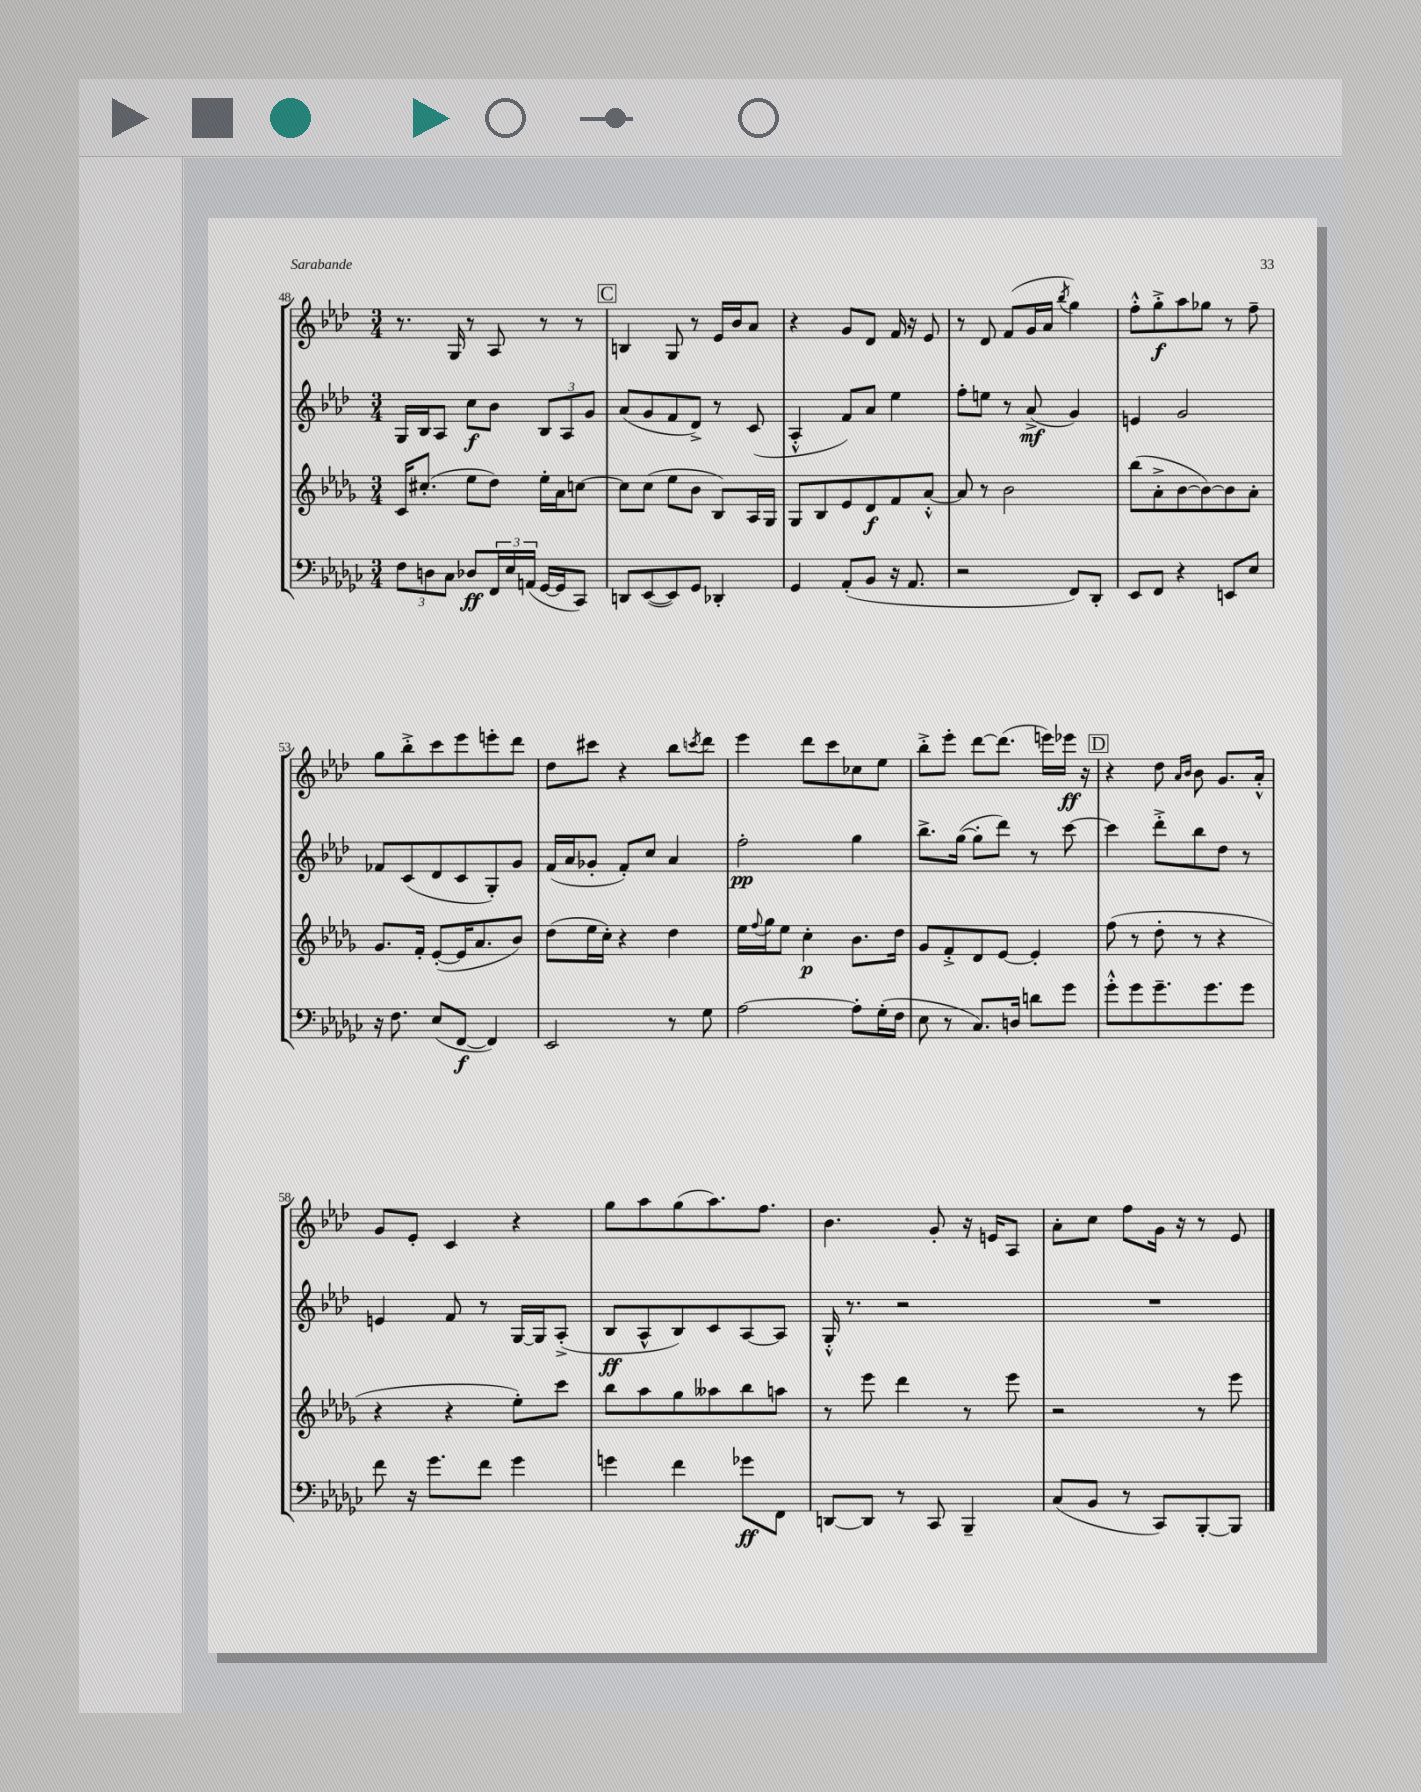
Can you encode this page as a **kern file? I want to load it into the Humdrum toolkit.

**kern	**kern	**kern	**kern
*staff4	*staff3	*staff2	*staff1
*clefF4	*clefG2	*clefG2	*clefG2
*k[b-e-a-d-g-c-]	*k[b-e-a-d-g-]	*k[b-e-a-d-]	*k[b-e-a-d-]
*M3/4	*M3/4	*M3/4	*M3/4
12F	16c	16G	8.r
.	(8.cc#'	16B-	.
12D	.	.	.
.	.	8A-	.
12C-	.	.	.
.	.	.	16G
8D-	8ee-	8cc	8r
24FF	8dd-)	8b-	8A-
24E-	.	.	.
(24AA	.	.	.
[16GG-	16ee-'	12B-	8r
16GG-]	16a-	.	.
.	.	12A-	.
8CC-)	[8cc	.	8r
.	.	12g	.
=	=	=	=
8DD	8cc]	(8a-	4B
([8EE-	(8cc	8g	.
8EE-])	8ee-	8f	8G
8GG-	8b-	8d-^)	8r
4DD-'	8B-)	8r	16e-
.	.	.	16b-
.	16A-	(8c	8a-
.	16G-	.	.
=	=	=	=
4GG-	8G-	4A-'^^	4r
.	8B-	.	.
(8AA-'	8e-	8f)	8g
8BB-	8d-	8a-	8d-
16r	8f	4ee-	16f
8.AA-	.	.	16r
.	[8a-'^^	.	8e-
=	=	=	=
2r	8a-]	8ff'	8r
.	8r	8ee	8d-
.	2b-	8r	(8f
.	.	(8a-^	16g
.	.	.	16a-
.	.	.	8qbb-
8FF)	.	4g)	4gg)
8DD-'	.	.	.
=	=	=	=
8EE-	(8bb-	4e	8ff'^^
8FF	8a-'^	.	8gg'^
4r	[8b-	2g	8aa-
.	8b-_)	.	8gg-
8EE	8b-]	.	8r
8E-	8a-'	.	8ff~
=	=	=	=
16r	8.g-	8f-	8gg
8.F	.	.	.
.	.	(8c	8bb-'^
.	16f'	.	.
(8E-	([8e-'	8d-	8ccc
[8FF	16e-]	8c	8eee-
.	8.a-	.	.
4FF])	.	8G')	8eee'
.	8b-)	8g	8ddd-
=	=	=	=
2EE-	(8dd-	(16f	8dd-
.	.	16a-	.
.	16ee-	8g-'	8ccc#
.	16cc')	.	.
.	4r	8f')	4r
.	.	8cc	.
8r	4dd-	4a-	8bb-
.	.	.	8qccc
8G-	.	.	8ddd-
=	=	=	=
[2A-	16ee-	2ff'	4eee-
.	8qqff	.	.
.	16gg-	.	.
.	8ee-	.	.
.	4cc'	.	8ddd-
.	.	.	8ccc
8A-']	8.b-	4gg	8cc-
(16G-'	.	.	8ee-
16F	16dd-	.	.
=	=	=	=
8E-	8g-	8.bb-^	8bb-'^
8r	8f'^	.	8eee-'
.	.	([16gg	.
8.C-)	8d-	8gg']	[8ddd-
.	[8e-	8ddd-)	(8.ddd-]
16D	.	.	.
8d	4e-']	8r	.
.	.	.	16eee)
8g-	.	[8ccc	16eee-
.	.	.	16r
=	=	=	=
8g-'^^	(8ff	4ccc]	4r
8g-	8r	.	.
8.g-~	8dd-'	8ddd-'^	8dd-
.	.	.	16qqa-
.	.	.	16qqb-
.	8r	8bb-	8b-
8.g-	.	.	.
.	4r	8dd-	8.g
8g-	.	8r	.
.	.	.	16a-'^^
=	=	=	=
8f	4r	4e	8g
16r	.	.	8e-'
8.g-	.	.	.
.	4r	8f	4c
8f	.	8r	.
4g-	8ee-')	[16G	4r
.	.	16G]	.
.	8ccc	(8A-'^	.
=	=	=	=
4g	8bb-	8B-	8gg
.	8aa-	8A-^^	8aa-
4f	8gg-	8B-)	(8gg
.	8aa--	8c	8.aa-)
8g-	8bb-	[8A-	.
.	.	.	8.ff
8FF	8aa	8A-]	.
=	=	=	=
[8DD	8r	16G'^^	4.b-
.	.	8.r	.
8DD]	8eee-	.	.
8r	4ddd-	2r	.
8CC-	.	.	8g'
4BBB-~	8r	.	16r
.	.	.	16e
.	8eee-	.	8A-
=	=	=	=
(8C-	2r	2.r	8a-'
8BB-	.	.	8cc
8r	.	.	8ff
8CC-)	.	.	16g
.	.	.	16r
[8BBB-'	8r	.	8r
8BBB-]	8eee-	.	8e-
==	==	==	==
*-	*-	*-	*-
